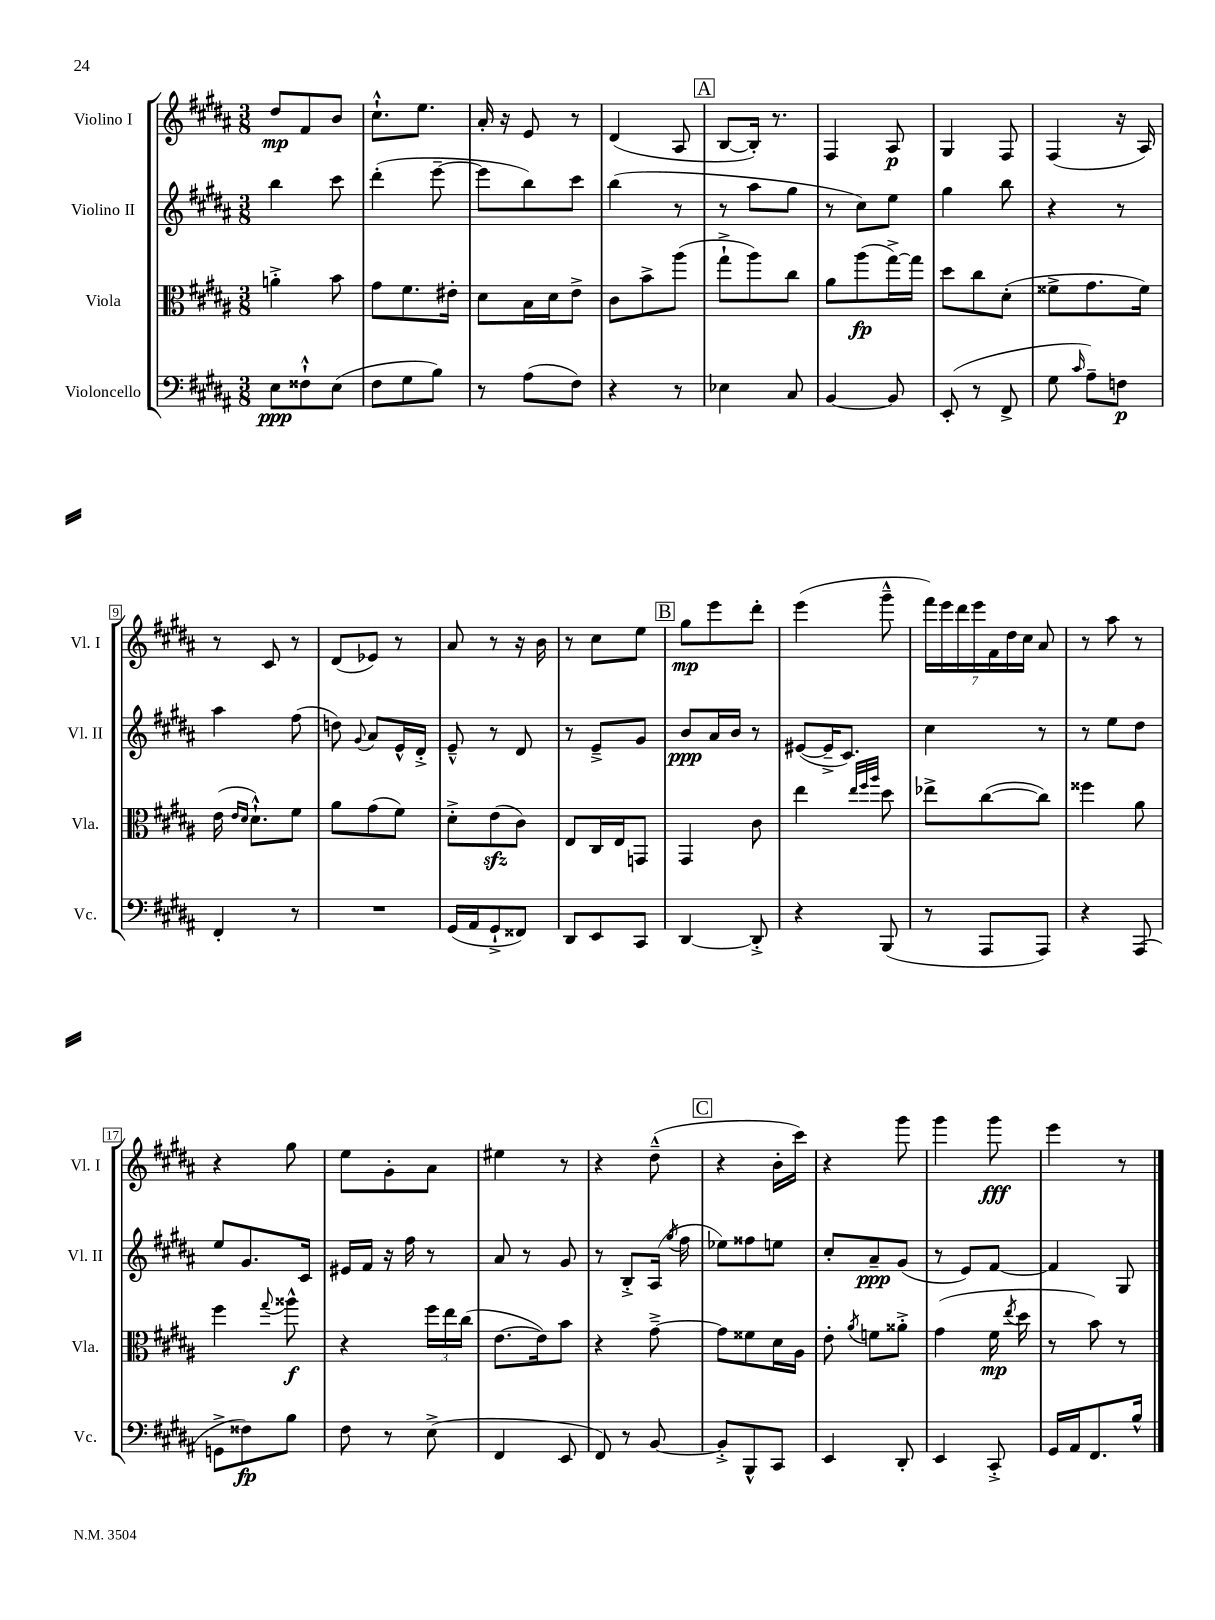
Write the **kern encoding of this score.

**kern	**kern	**kern	**kern
*staff4	*staff3	*staff2	*staff1
*clefF4	*clefC3	*clefG2	*clefG2
*k[f#c#g#d#a#]	*k[f#c#g#d#a#]	*k[f#c#g#d#a#]	*k[f#c#g#d#a#]
*M3/8	*M3/8	*M3/8	*M3/8
8E	4a'^	4bb	8dd#
8F##`^^	.	.	8f#
(8E	8b	8ccc#	8b
=	=	=	=
8F#	8g#	(4ddd#'	8.cc#`^^
8G#	8.f#	.	.
.	.	.	8.ee
8B)	.	[8eee~	.
.	16e#'	.	.
=	=	=	=
8r	8d#	8eee]	16a#'
.	.	.	16r
(8A#	16B	8bb)	8e
.	16d#	.	.
8F#)	8e^	8ccc#	8r
=	=	=	=
4r	8c#	(4bb	(4d#
.	8b^	.	.
8r	(8aa#	8r	8A#
=	=	=	=
4E-	8gg#`^	8r	[8B
.	8aa#)	8aa#	16B'])
.	.	.	8.r
8C#	8cc#	8gg#	.
=	=	=	=
[4BB	8a#	8r	4F#
.	(8aa#	8cc#)	.
8BB]	[16gg#^)	8ee	8A#
.	16gg#]	.	.
=	=	=	=
(8EE'	8dd#	4gg#	4G#
8r	8cc#	.	.
8FF#^	(8d#'	8bb	8F#
=	=	=	=
8G#	8f##^	4r	(4F#
16qqc#	.	.	.
8A#~)	8.g#	.	.
8F	.	8r	16r
.	16f##)	.	16A#)
=	=	=	=
4FF#'	(16e	4aa#	8r
.	16qqe	.	.
.	16qqd#	.	.
.	8.d#`^^)	.	.
.	.	.	8c#
8r	8f#	(8ff#	8r
=	=	=	=
4.r	8a#	8dd)	(8d#
.	.	8qqg#	.
.	(8g#	8a#	8e-)
.	8f#)	16e^^	8r
.	.	16d#'^	.
=	=	=	=
(16GG#	8d#'^	8e~^^	8a#
16AA#	.	.	.
8GG#`^	(8e	8r	8r
8FF##)	8c#)	8d#	16r
.	.	.	16b
=	=	=	=
8DD#	8E	8r	8r
8EE	16C#	8e~^	8cc#
.	16E	.	.
8CC#	8GG	8g#	8ee
=	=	=	=
[4DD#	4GG#	8b	8gg#
.	.	16a#	8eee
.	.	16b	.
8DD#'^]	8c#	8r	8ddd#'
=	=	=	=
4r	4ee	([8e#	(4eee
.	.	16e#~^]	.
.	.	8.c#)	.
.	32qqee	.	.
.	32qqff#	.	.
.	32qqaa#	.	.
(8BBB	8dd#	.	8ggg#~^^
=	=	=	=
8r	8ee-^	4cc#	28fff#)
.	.	.	28eee
.	.	.	28ddd#
.	.	.	28eee
8AAA#	([8cc#	.	.
.	.	.	28f#
.	.	.	28dd#
.	.	.	28cc#
8AAA#)	8cc#])	8r	8a#
=	=	=	=
4r	4ff##	8r	8r
.	.	8ee	8aa#
(8AAA#	8a#	8dd#	8r
=	=	=	=
8GG^	4ff#	8ee	4r
8F##)	.	8.g#	.
.	8qqgg#	.	.
8B	8aa##^^	.	8gg#
.	.	16c#	.
=	=	=	=
8F#	4r	16e#	8ee
.	.	16f#	.
8r	.	16r	8g#'
.	.	16ff#	.
(8E^	24ff#	8r	8a#
.	24ee	.	.
.	(24cc#	.	.
=	=	=	=
4FF#	[8.e	8a#	4ee#
.	.	8r	.
.	16e])	.	.
8EE	8b	8g#	8r
=	=	=	=
8FF#)	4r	8r	4r
8r	.	8B'^	.
[8BB	[8g#~^	(16A#	(8dd#~^^
.	.	8qgg#	.
.	.	16ff#	.
=	=	=	=
8BB'^]	8g#]	8ee-)	4r
8BBB^^	8f##	8ff##	.
8CC#	16d#	8ee	16b'
.	16A#	.	16ccc#)
=	=	=	=
4EE	8e'	8cc#'	4r
.	8qa#	.	.
.	8f	8a#~	.
8DD#'	8a##'^	(8g#	8ggg#
=	=	=	=
4EE	(4g#	8r	4ggg#
.	.	8e)	.
8CC#'^	16f#	[8f#	8ggg#
.	8qee	.	.
.	16dd#	.	.
=	=	=	=
16GG#	8r	4f#]	4eee
16AA#	.	.	.
8.FF#	8b)	.	.
.	8r	8G#	8r
16B^^	.	.	.
==	==	==	==
*-	*-	*-	*-
